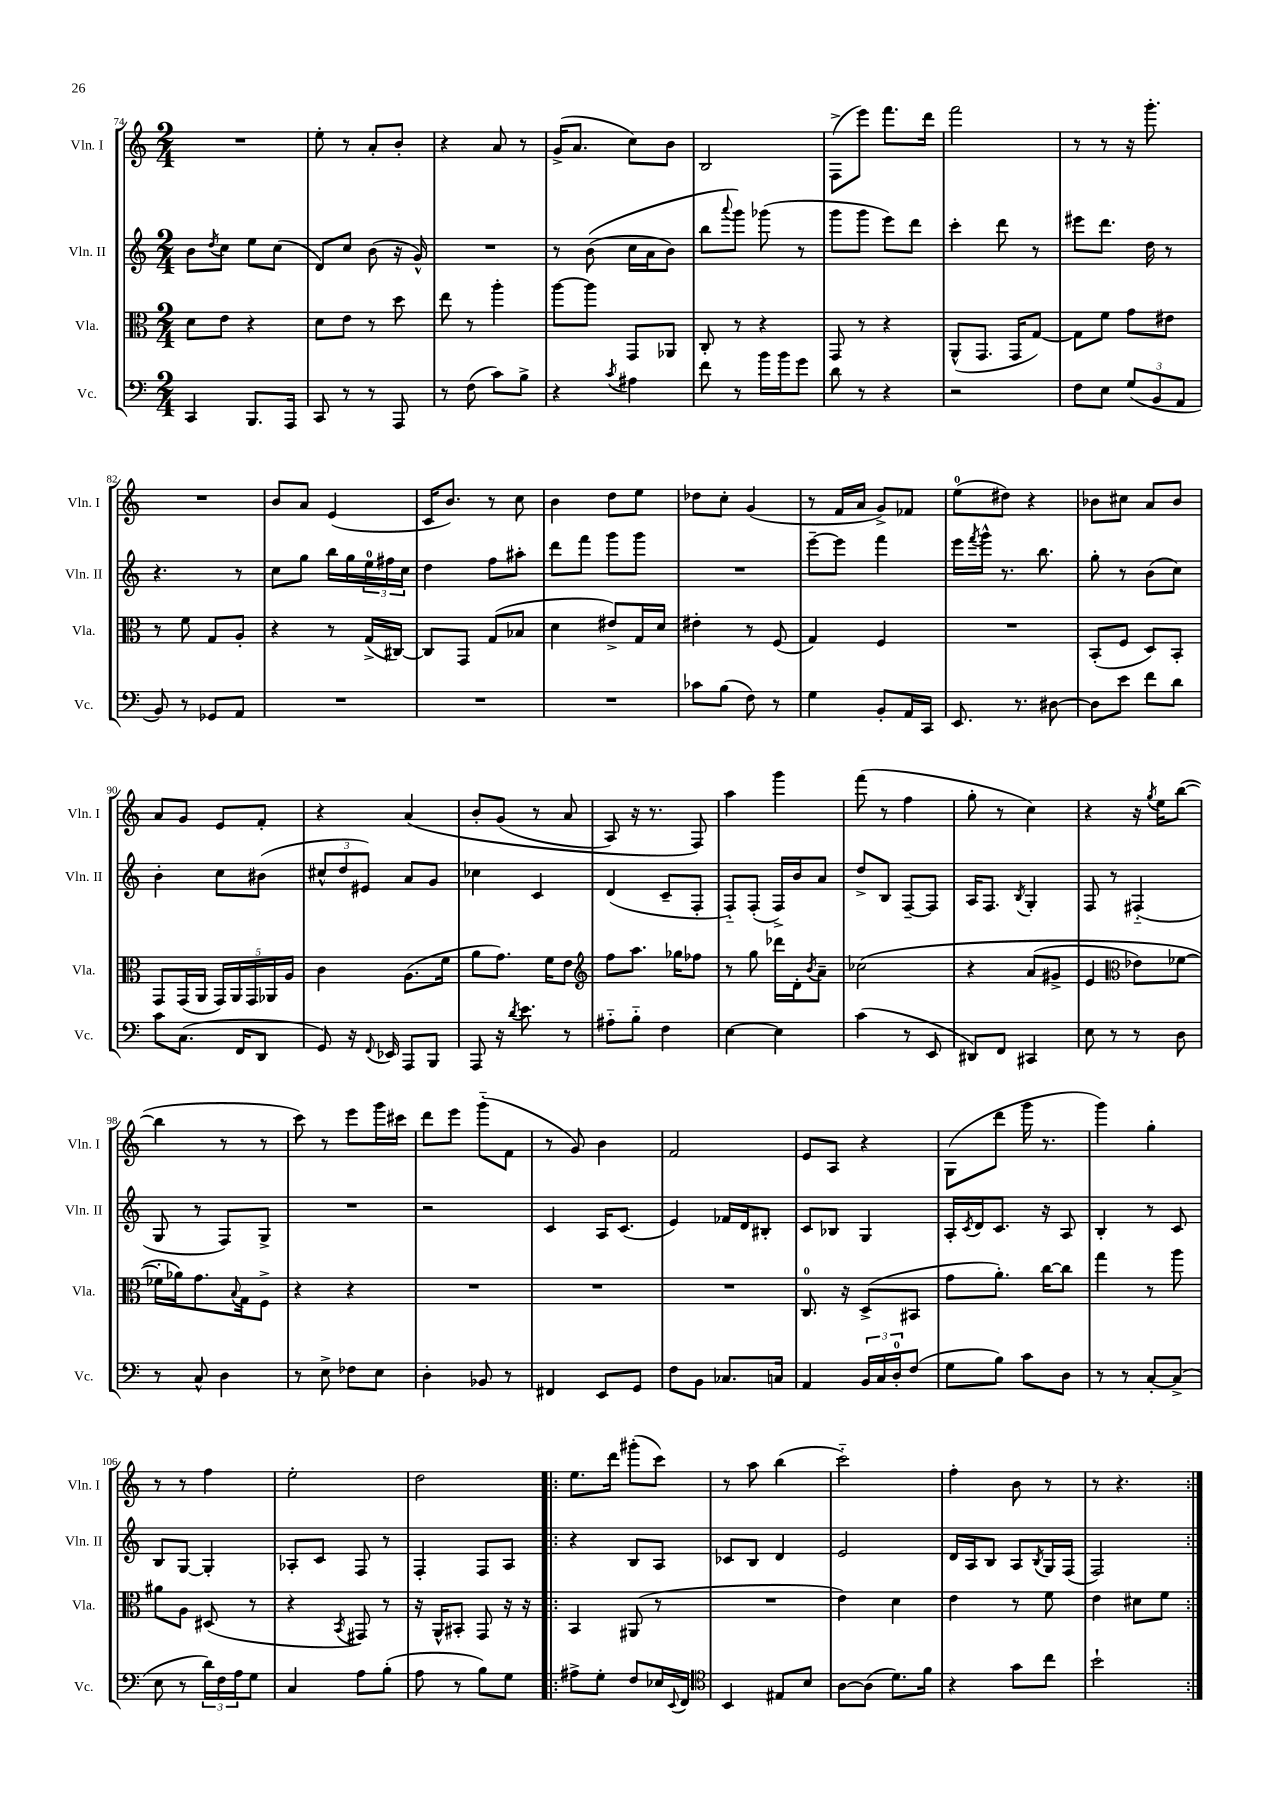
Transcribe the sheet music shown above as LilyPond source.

<<
\new StaffGroup <<
\new Staff = "s0" \with { instrumentName = "Vln. I" shortInstrumentName = "Vln. I" } {
    \clef treble \key c \major \numericTimeSignature \time 2/4
    R2 |
    e''8-. r8 a'8-. b'8-. |
    r4 a'8 r8 |
    g'16->( a'8. c''8) b'8 |
    b2 |
    f8->( e'''8) f'''8. d'''16 |
    f'''2 |
    r8 r8 r16 g'''8.-. |
    R2 |
    b'8 a'8 e'4( |
    c'16 b'8.) r8 c''8 |
    b'4 d''8 e''8 |
    des''8 c''8-. g'4( |
    r8 f'16 a'16 g'8->) fes'8 |
    e''8-0( dis''8) r4 |
    bes'8 cis''8 a'8 bes'8 |
    a'8 g'8 e'8 f'8-. |
    r4 a'4\( |
    b'8-. g'8( r8 a'8 |
    a8) r16 r8. f8\) |
    a''4 g'''4 |
    f'''8( r8 f''4 |
    g''8-. r8 c''4) |
    r4 r16 \acciaccatura { g''8 } e''16 b''8~( |
    b''4 r8 r8 |
    c'''8) r8 e'''8 g'''16 cis'''16 |
    d'''8 e'''8 g'''8-_( f'8 |
    r8 g'8) b'4 |
    f'2 |
    e'8 a8 r4 |
    g8( d'''8 g'''16 r8. |
    g'''4) g''4-. |
    r8 r8 f''4 |
    e''2-. |
    d''2 |
    \repeat volta 2 { e''8. d'''16 gis'''8-.( c'''8) |
    r8 a''8 b''4( |
    c'''2-_) |
    f''4-. b'8 r8 |
    r8 r4. | }
}
\new Staff = "s1" \with { instrumentName = "Vln. II" shortInstrumentName = "Vln. II" } {
    \clef treble \key c \major \numericTimeSignature \time 2/4
    b'8 \acciaccatura { d''8 } c''8 e''8 c''8( |
    d'8) c''8 b'8( r16 g'16-^) |
    R2 |
    r8 b'8(\( c''16 a'16 b'8) |
    b''8 \appoggiatura { a'''8 } g'''8\) ges'''8( r8 |
    g'''8 g'''8 e'''8) d'''8 |
    c'''4-. d'''8 r8 |
    eis'''8 d'''8. d''16 r8 |
    r4. r8 |
    c''8 g''8 b''16 g''16 \tuplet 3/2 { e''16-0 fis''16 c''16 } |
    d''4 f''8 ais''8-. |
    d'''8 f'''8 g'''8 g'''8 |
    R2 |
    e'''8~-- e'''8 f'''4 |
    e'''16 \acciaccatura { f'''8 } g'''16-^ r8. b''8. |
    g''8-. r8 b'8( c''8) |
    b'4-. c''8 bis'8( |
    \tuplet 3/2 { cis''8-^ d''8 eis'8) } a'8 g'8 |
    ces''4 c'4 |
    d'4( c'8-- f8-. |
    f8-_) f8-.( f16->) b'16 a'8 |
    d''8-> b8 f8~-- f8 |
    a16 f8. \acciaccatura { b8 } g4-. |
    f8 r8 fis4-_( |
    g8 r8 f8) g8-> |
    R2 |
    r2 |
    c'4 a16 c'8.( |
    e'4) fes'16 d'16 bis8-. |
    c'8 bes8 g4 |
    a16-. \acciaccatura { c'8 } d'16 c'8. r16 a8 |
    b4-. r8 c'8 |
    b8 g8~ g4-. |
    aes8-. c'8 f8 r8 |
    f4-. f8 a8 |
    \repeat volta 2 { r4 b8 a8 |
    ces'8 b8 d'4 |
    e'2 |
    d'16 a16 b8 a8 \acciaccatura { b8 } g16 f16( |
    f2) | }
}
\new Staff = "s2" \with { instrumentName = "Vla." shortInstrumentName = "Vla." } {
    \clef alto \key c \major \numericTimeSignature \time 2/4
    d'8 e'8 r4 |
    d'8 e'8 r8 d''8 |
    e''8 r8 a''4-. |
    a''8~ a''8 g,8 aes,8 |
    c8-. r8 r4 |
    g,8 r8 r4 |
    a,8-^( g,8. g,16 g8~) |
    g8 f'8 g'8 eis'8 |
    r8 f'8 g8 a8-. |
    r4 r8 g16->( cis16~) |
    cis8 g,8 g8( bes8 |
    d'4 eis'8->) g16 d'16 |
    eis'4-. r8 f8( |
    g4) f4 |
    R2 |
    b,8-.( f8 d8) b,8-. |
    g,8 g,16( a,16 \tuplet 5/4 { g,16) a,16 g,16 aes,16 a16 } |
    c'4 a8.( f'16 |
    a'8 g'8.) f'16 e'8 |
    \clef treble f''8 a''8. ges''16 fes''8 |
    r8 g''8 des'''16 d'16-. \acciaccatura { b'8 } a'8-- |
    ces''2\( |
    r4 a'8( gis'8-> |
    e'4 \clef alto ees'8) fes'8~ |
    fes'16-. aes'16\) g'8. \appoggiatura { b8 } g16 f8-> |
    r4 r4 |
    R2 |
    R2 |
    R2 |
    c8.-0 r16 d8->( bis,8 |
    g'8 a'8.-.) c''16~ c''8 |
    g''4 r8 a''8 |
    ais'8 a8 dis8( r8 |
    r4 \acciaccatura { b,8 } gis,8) r8 |
    r16 a,16-^ bis,8-. g,8 r16 r16 |
    \repeat volta 2 { b,4 ais,8( r8 |
    R2 |
    e'4) d'4 |
    e'4 r8 f'8 |
    e'4 dis'8 f'8 | }
}
\new Staff = "s3" \with { instrumentName = "Vc." shortInstrumentName = "Vc." } {
    \clef bass \key c \major \numericTimeSignature \time 2/4
    c,4 b,,8. a,,16 |
    c,8 r8 r8 a,,8 |
    r8 f8( c'8) b8-> |
    r4 \acciaccatura { c'8 } ais4 |
    f'8 r8 b'16 b'16 g'8 |
    d'8 r8 r4 |
    r2 |
    f8 e8 \tuplet 3/2 { g8( b,8 a,8 } |
    b,8) r8 ges,8 a,8 |
    R2 |
    R2 |
    R2 |
    ces'8 b8( f8) r8 |
    g4 b,8-. a,16 c,16 |
    e,8. r8. dis8~ |
    dis8 e'8 f'8 d'8 |
    c'8 c8.( f,16 d,8 |
    g,8) r16 \appoggiatura { f,8 } ees,16 a,,8 b,,8 |
    a,,8 r16 \acciaccatura { d'8 } e'8. r8 |
    ais8-_ b8-_ f4 |
    e4~ e4 |
    c'4( r8 e,8 |
    dis,8) f,8 cis,4 |
    e8 r8 r8 d8 |
    r8 c8-^ d4 |
    r8 e8-> fes8 e8 |
    d4-. bes,8 r8 |
    fis,4 e,8 g,8 |
    f8 b,8 ces8. c16 |
    a,4 \tuplet 3/2 { b,16 c16 d16-0-. } f8( |
    g8 b8) c'8 d8 |
    r8 r8 c8~-. c8->( |
    e8 r8 \tuplet 3/2 { d'16) f16 a16 } g8 |
    c4 a8 b8-.( |
    a8 r8 b8) g8 |
    \repeat volta 2 { ais8-> g8-. f8 ees16 \appoggiatura { e,8 } f,16 |
    \clef tenor b,4 eis8 b8 |
    a8~ a8( d'8.) f'16 |
    r4 g'8 c''8 |
    b'2-! | }
}
>>
>>
\layout { \context { \Score currentBarNumber = #74 } }
